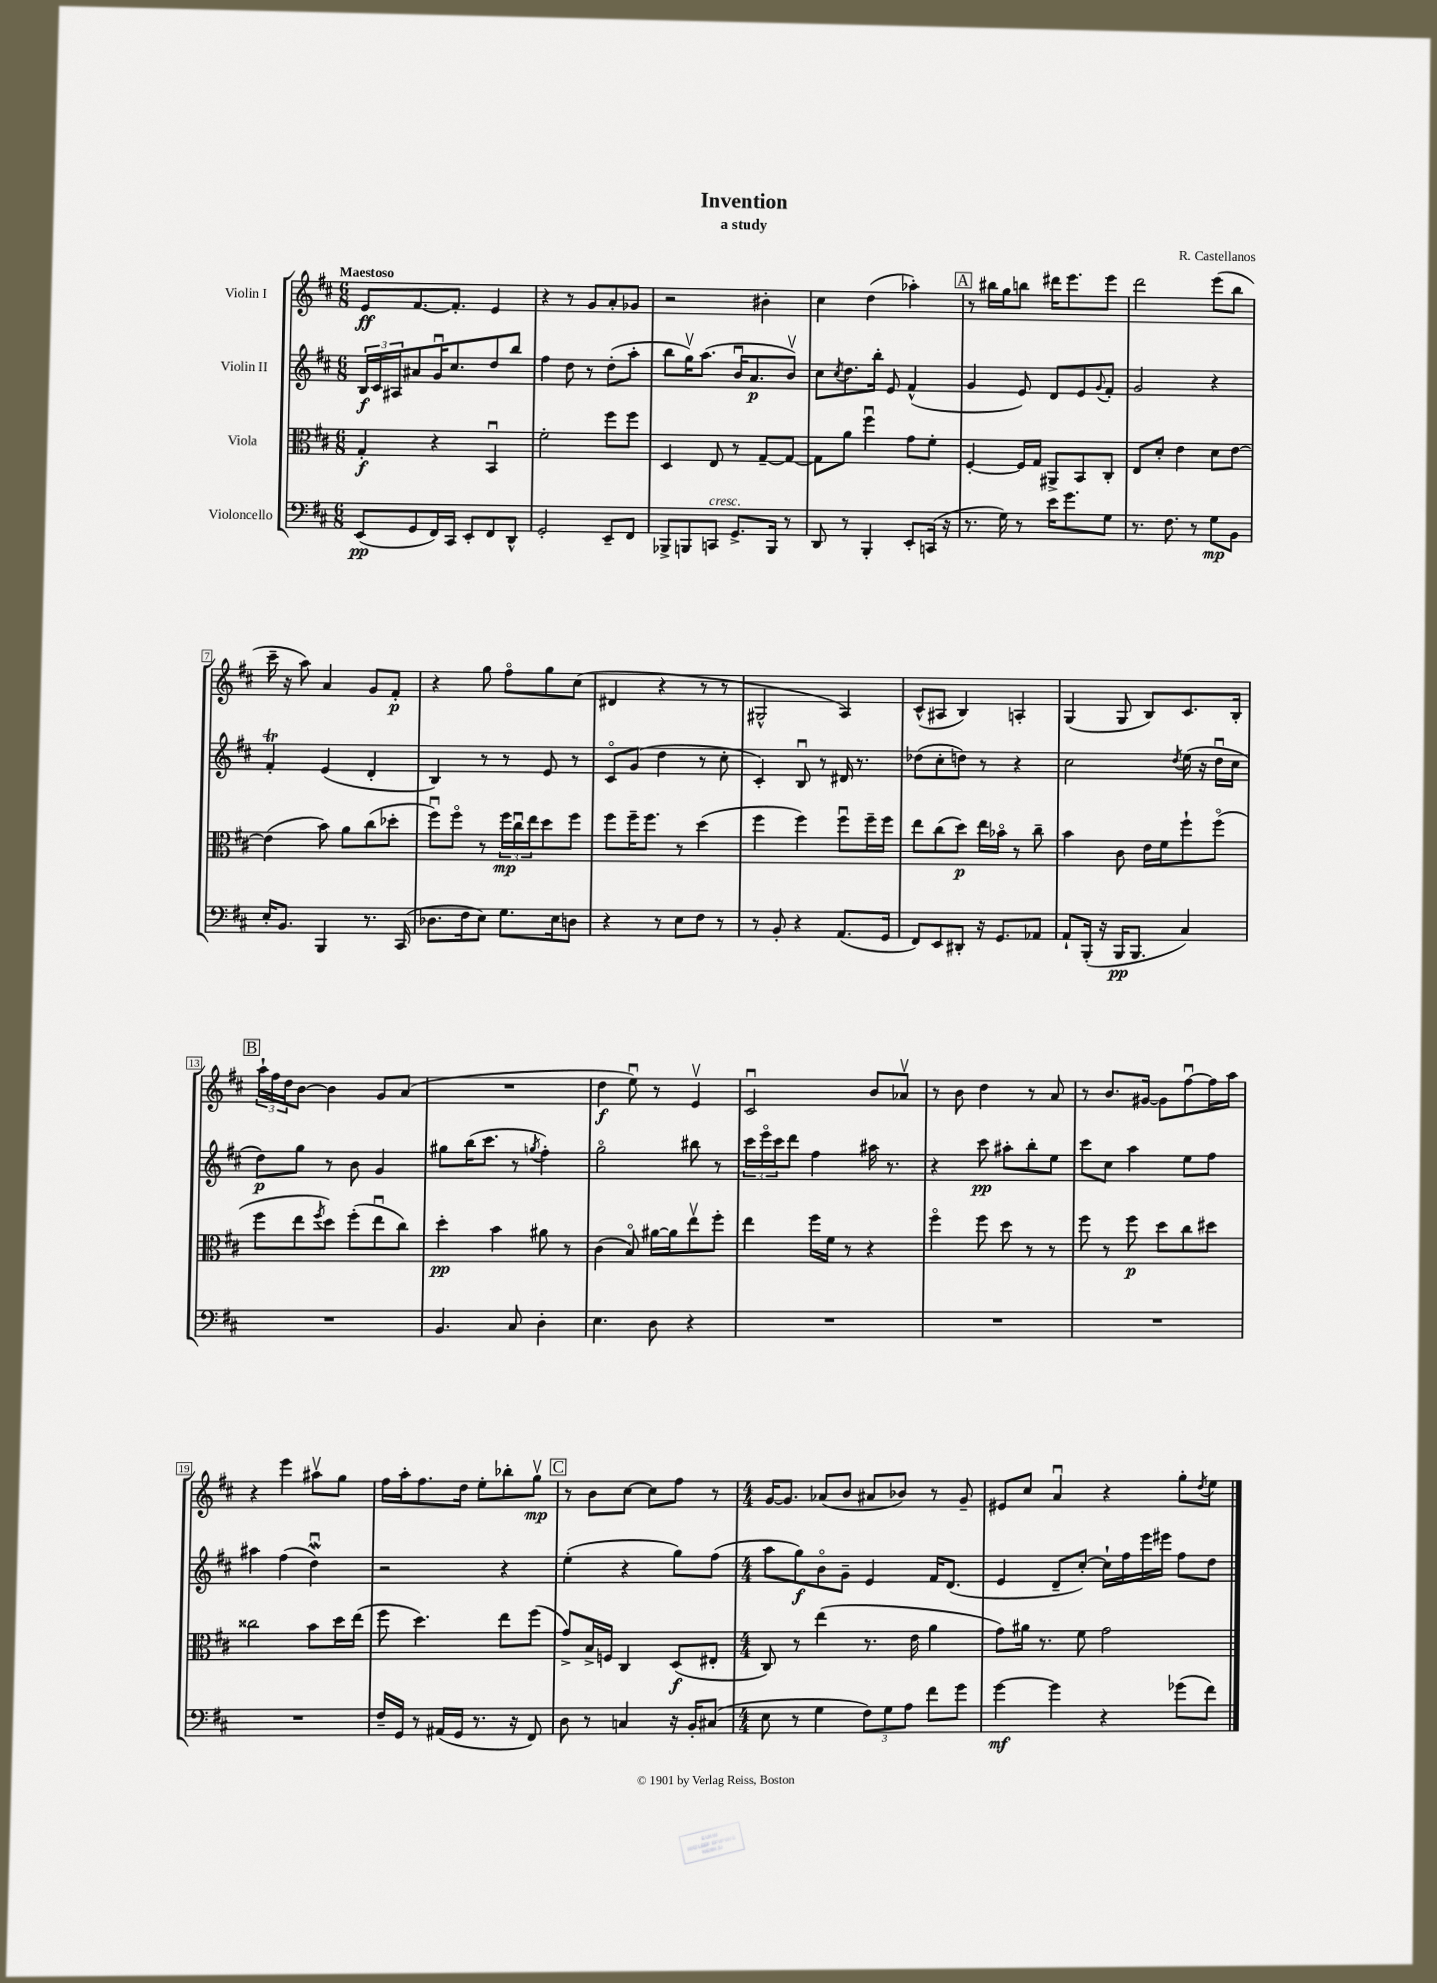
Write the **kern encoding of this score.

**kern	**dynam	**kern	**dynam	**kern	**dynam	**kern	**dynam
*part4	*part4	*part3	*part3	*part2	*part2	*part1	*part1
*staff4	*staff4	*staff3	*staff3	*staff2	*staff2	*staff1	*staff1
*I"Violoncello	*	*I"Viola	*	*I"Violin II	*	*I"Violin I	*
*clefF4	*	*clefC3	*	*clefG2	*	*clefG2	*
*k[f#c#]	*	*k[f#c#]	*	*k[f#c#]	*	*k[f#c#]	*
*M6/8	*	*M6/8	*	*M6/8	*	*M6/8	*
=1	=1	=1	=1	=1	=1	=1	=1
!	!	!	!	!	!	!LO:TX:a:B:t=Maestoso	!
(8EE/L	pp	4G'/	f	24B/LL	f	8e/L	ff
.	.	.	.	24c#/	.	.	.
.	.	.	.	24A#X/J	.	.	.
8GG/	.	.	.	8a#X/	.	[8.f#/	.
16FF#/L)	.	4r	.	16gu/K	.	.	.
16CC#/JJ	.	.	.	8.cc#/	.	8.f#'/J]	.
8EE'/L	.	.	.	.	.	.	.
8FF#/	.	4BBu/	.	8dd/	.	4e/	.
8DD^^/J	.	.	.	8bb/J	.	.	.
=2	=2	=2	=2	=2	=2	=2	=2
2GG'/	.	2f#'\	.	4ff#\	.	4r	.
.	.	.	.	8dd\	.	8r	.
.	.	.	.	8r	.	8g/L	.
8EE~/L	.	8ff#\L	.	(8dd'\L	.	8a'/	.
8FF#/J	.	8ff#\J	.	8aa'\J	.	8g-X/J	.
=3	=3	=3	=3	=3	=3	=3	=3
8BBB-X^/L	.	4D/	.	8bb\L	.	2r	.
8BBBn/	.	.	.	16ggv\K)	.	.	.
.	.	.	.	(8.aa\J	.	.	.
!LO:TX:a:i:t=cresc.	!	!	!	!	!	!	!
8CCn/J	.	8E/	.	.	.	.	.
8.GG^/L	.	8r	.	16bu/KL	.	.	.
.	.	.	.	8.a/	p	.	.
.	.	[8G~/L	.	.	.	4b#X'\	.
16BBB/Jk	.	.	.	.	.	.	.
8r	.	8G/J_	.	8bv/J)	.	.	.
=4	=4	=4	=4	=4	=4	=4	=4
8DD/	.	8G\L]	.	8cc#\L	.	4cc#\	.
.	.	.	.	8qcc#/	.	.	.
8r	.	8a\J	.	8.dd\	.	.	.
4BBB'/	.	4ff#u\	.	.	.	(4dd\	.
.	.	.	.	16bb'\Jk	.	.	.
.	.	.	.	8e/	.	.	.
8EE'/L	.	8g\L	.	(4f#^^/	.	4aa-X'\)	.
(16CCn/Jk	.	8f#'\J	.	.	.	.	.
16r	.	.	.	.	.	.	.
!!LO:REH:place=s1:t=A
=5	=5	=5	=5	=5	=5	=5	=5
8.r	.	[4F#'/	.	4g/	.	8r	.
.	.	.	.	.	.	16bb#X\LL	.
16G\)	.	.	.	.	.	16gg\J	.
8r	.	16F#/LL]	.	8e/)	.	8bbn\J	.
.	.	16G/JJ	.	.	.	.	.
16e\KL	.	8AA#X^/L	.	8d/L	.	16ddd#X\KL	.
8.g\	.	.	.	.	.	8.eee\	.
.	.	8BB/	.	8e/	.	.	.
.	.	.	.	8qqg/	.	.	.
8G\J	.	8C#'/J	.	8f#'/J	.	8eee\J	.
=6	=6	=6	=6	=6	=6	=6	=6
8.r	.	8E/L	.	2g/	.	2ddd\	.
.	.	8d'/J	.	.	.	.	.
8.F#\	.	.	.	.	.	.	.
.	.	4e\	.	.	.	.	.
8r	.	.	.	.	.	.	.
8G\L	mp	8d\L	.	4r	.	(8eee\L	.
8BB\J	.	[8e\J	.	.	.	8bb\J	.
!!LO:LB:g=z
=7	=7	=7	=7	=7	=7	=7	=7
16E'/KL	.	(4e\]	.	4f#t'/	.	16ccc#~\	.
8.BB/J	.	.	.	.	.	16r	.
.	.	.	.	.	.	8aa\)	.
4BBB/	.	8b\)	.	(4e/	.	4a/	.
.	.	8a\L	.	.	.	.	.
8.r	.	(8cc#\	.	4d'/	.	8g/L	.
.	.	8dd-X'\J	.	.	.	8f#'/J	p
(16CC#/	.	.	.	.	.	.	.
=8	=8	=8	=8	=8	=8	=8	=8
8.D-X\L	.	8ff#u\L)	.	4B/)	.	4r	.
.	.	8ff#\J	.	.	.	.	.
16F#\k	.	.	.	.	.	.	.
8E\J)	.	8r	.	8r	.	8gg\	.
8.G\L	.	24ff#\LL	mp	8r	.	8ff#\L	.
.	.	24cc#u\	.	.	.	.	.
.	.	24ee\J	.	.	.	.	.
.	.	8dd\	.	8e/	.	8gg\	.
16E\k	.	.	.	.	.	.	.
8Dn\J	.	8ff#\J	.	8r	.	(8cc#\J	.
=9	=9	=9	=9	=9	=9	=9	=9
4r	.	8ff#\L	.	8c#/L	.	4d#X/	.
.	.	16ff#~\K	.	(8g/J	.	.	.
.	.	8.ff#\J	.	.	.	.	.
8r	.	.	.	4dd\	.	4r	.
8E\L	.	8r	.	.	.	.	.
8F#\J	.	(4dd\	.	8r	.	8r	.
8r	.	.	.	8cc#'\	.	8r	.
=10	=10	=10	=10	=10	=10	=10	=10
8r	.	4ff#\	.	4c#'/)	.	2G#X^^/	.
8BB'/	.	.	.	.	.	.	.
4r	.	4ff#\)	.	8Bu/	.	.	.
.	.	.	.	8r	.	.	.
(8.AA/L	.	8ff#u\L	.	16d#X/	.	4A/)	.
.	.	.	.	8.r	.	.	.
.	.	16ff#~\L	.	.	.	.	.
16GG/Jk	.	16ff#\JJ	.	.	.	.	.
=11	=11	=11	=11	=11	=11	=11	=11
8FF#/L)	.	8ee\L	.	(8dd-X\L	.	(8c#^^/L	.
8EE/	.	(8cc#\	.	8cc#'\	.	8A#X/J	.
8DD#X'/J	.	8dd\J)	p	8ddn\J)	.	4B/)	.
16r	.	16ee\LL	.	8r	.	.	.
8.GG/L	.	16b-X\JJ	.	.	.	.	.
.	.	8r	.	4r	.	4An'/	.
8AA-X/J	.	8cc#~\	.	.	.	.	.
=12	=12	=12	=12	=12	=12	=12	=12
8AA`/L	.	4b\	.	2cc#\	.	(4G/	.
(16BBB'/Jk	.	.	.	.	.	.	.
16r	.	.	.	.	.	.	.
16BBB/KL	pp	8c#\	.	.	.	8G/	.
8.BBB/J	.	.	.	.	.	.	.
.	.	16e\LL	.	.	.	8B/L)	.
.	.	16f#\J	.	.	.	.	.
.	.	.	.	8qdd/	.	.	.
4C#/)	.	8ff#`\	.	(16ee\	.	8.c#/	.
.	.	.	.	16r	.	.	.
.	.	(8ff#\J	.	16ddu\LL	.	.	.
.	.	.	.	16cc#\JJ	.	16B'/Jk	.
!!LO:LB:g=z
!!LO:REH:place=s1:t=B
=13	=13	=13	=13	=13	=13	=13	=13
2.r	.	8ff#\L	.	8dd\L)	p	24aa`\LL	.
.	.	.	.	.	.	24ff#\	.
.	.	.	.	.	.	24dd\J	.
.	.	8ee\	.	8gg\J	.	[8b\J	.
.	.	8qff#/	.	.	.	.	.
.	.	8dd\J)	.	8r	.	4b\]	.
.	.	(8ff#'\L	.	8b\	.	.	.
.	.	8eeu\	.	4g/	.	8g/L	.
.	.	8cc#\J)	.	.	.	(8a/J	.
=14	=14	=14	=14	=14	=14	=14	=14
4.BB/	.	4dd'\	pp	8gg#X\L	.	2.r	.
.	.	.	.	(16bb\K	.	.	.
.	.	.	.	8.ccc#\J	.	.	.
.	.	4b\	.	.	.	.	.
8C#/	.	.	.	8r	.	.	.
.	.	.	.	8qggn/	.	.	.
4D'\	.	8a#X\	.	4ff#'\)	.	.	.
.	.	8r	.	.	.	.	.
=15	=15	=15	=15	=15	=15	=15	=15
4.E\	.	(4c#\	.	2gg\	.	4dd\	f
.	.	8B/)	.	.	.	8eeu\)	.
8D\	.	[16a#X\LL	.	.	.	8r	.
.	.	16a#\J]	.	.	.	.	.
4r	.	8eev\	.	8bb#X\	.	4ev/	.
.	.	8ff#'\J	.	8r	.	.	.
=16	=16	=16	=16	=16	=16	=16	=16
2.r	.	4ee\	.	24ccc#\LL	.	2c#u/	.
.	.	.	.	24eee\	.	.	.
.	.	.	.	24ccc#\J	.	.	.
.	.	.	.	8ddd\J	.	.	.
.	.	16ff#\LL	.	4ff#\	.	.	.
.	.	16f#\JJ	.	.	.	.	.
.	.	8r	.	.	.	.	.
.	.	4r	.	16aa#X\	.	8b/L	.
.	.	.	.	8.r	.	.	.
.	.	.	.	.	.	8a-Xv/J	.
=17	=17	=17	=17	=17	=17	=17	=17
2.r	.	4ff#\	.	4r	.	8r	.
.	.	.	.	.	.	8b\	.
.	.	8ff#\	.	8ccc#\	pp	4dd\	.
.	.	8dd\	.	8aa#X'\L	.	.	.
.	.	8r	.	8bb'\	.	8r	.
.	.	8r	.	8ee\J	.	8a/	.
=18	=18	=18	=18	=18	=18	=18	=18
2.r	.	8ff#\	.	8ccc#\L	.	8r	.
.	.	8r	.	8cc#\J	.	8.b/L	.
.	.	8ff#\	p	4aa\	.	.	.
.	.	.	.	.	.	[16g#X/Jk	.
.	.	8dd\L	.	.	.	8g#\L]	.
.	.	8cc#\	.	8ee\L	.	[8ff#u\	.
.	.	8dd#X\J	.	8ff#\J	.	16ff#\L]	.
.	.	.	.	.	.	16aa\JJ	.
!!LO:LB:g=z
=19	=19	=19	=19	=19	=19	=19	=19
2.r	.	2cc##X\	.	4aa#X\	.	4r	.
.	.	.	.	(4ff#\	.	4eee\	.
.	.	8b\L	.	4ddwu\)	.	8aa#Xv\L	.
.	.	16dd\L	.	.	.	8gg\J	.
.	.	(16ee\JJ	.	.	.	.	.
=20	=20	=20	=20	=20	=20	=20	=20
16F#~/LL	.	8ff#\	.	2r	.	16ff#\LL	.
16GG/JJ	.	.	.	.	.	16aa'\J	.
8r	.	4.dd\)	.	.	.	8.ff#\	.
(16AA#X/LL	.	.	.	.	.	.	.
16GG/JJ	.	.	.	.	.	16dd\Jk	.
8.r	.	.	.	.	.	8ee'\L	.
.	.	8ee\L	.	4r	.	8bb-X'\	.
16r	.	.	.	.	.	.	.
8FF#/)	.	(8ff#\J	.	.	.	8ggv\J	mp
!!LO:REH:place=s1:t=C
=21	=21	=21	=21	=21	=21	=21	=21
8D\	.	8g^/L)	.	(4ee'\	.	8r	.
8r	.	16B^/L	.	.	.	8b\L	.
.	.	16Fn/JJ	.	.	.	.	.
4Cn/	.	4C#/	.	4r	.	[8cc#\J	.
.	.	.	.	.	.	8cc#\L]	.
16r	.	(8D/L	f	8gg\L)	.	8ff#\J	.
16BB'/KL	.	.	.	.	.	.	.
(8C#X/J	.	8E#X'/J	.	(8ff#\J	.	8r	.
=22	=22	=22	=22	=22	=22	=22	=22
*M4/4	*	*M4/4	*	*M4/4	*	*M4/4	*
8E\	.	8C#/)	.	8aa\L	.	[16g/KL	.
.	.	.	.	.	.	8.g/J]	.
8r	.	8r	.	8gg\)	f	.	.
4G\	.	(4ee\	.	8b\	.	(8a-X/L	.
.	.	.	.	8g~\J	.	8b/J	.
12F#\L)	.	8.r	.	4e/	.	8a#X/L	.
12G\	.	.	.	.	.	.	.
.	.	.	.	.	.	8b-X/J)	.
12A\J	.	.	.	.	.	.	.
.	.	16e\	.	.	.	.	.
8f#\L	.	4a\	.	16f#/KL	.	8r	.
.	.	.	.	(8.d/J	.	.	.
8g\J	.	.	.	.	.	8g~/	.
=23	=23	=23	=23	=23	=23	=23	=23
[4g\	mf	8g\L)	.	4e/	.	8e#X/L	.
.	.	16a#X\Jk	.	.	.	8cc#/J	.
.	.	8.r	.	.	.	.	.
4g\]	.	.	.	8d~/L	.	4au/	.
.	.	8f#\	.	[8cc#'/J)	.	.	.
4r	.	2g\	.	16cc#`\LL]	.	4r	.
.	.	.	.	16ff#\	.	.	.
.	.	.	.	16eee\	.	.	.
.	.	.	.	16eee#X\JJ	.	.	.
(8g-X\L	.	.	.	8ff#\L	.	8gg'\L	.
.	.	.	.	.	.	8qdd/	.
8f#\J)	.	.	.	8dd\J	.	8ee\J	.
==	==	==	==	==	==	==	==
*-	*-	*-	*-	*-	*-	*-	*-
